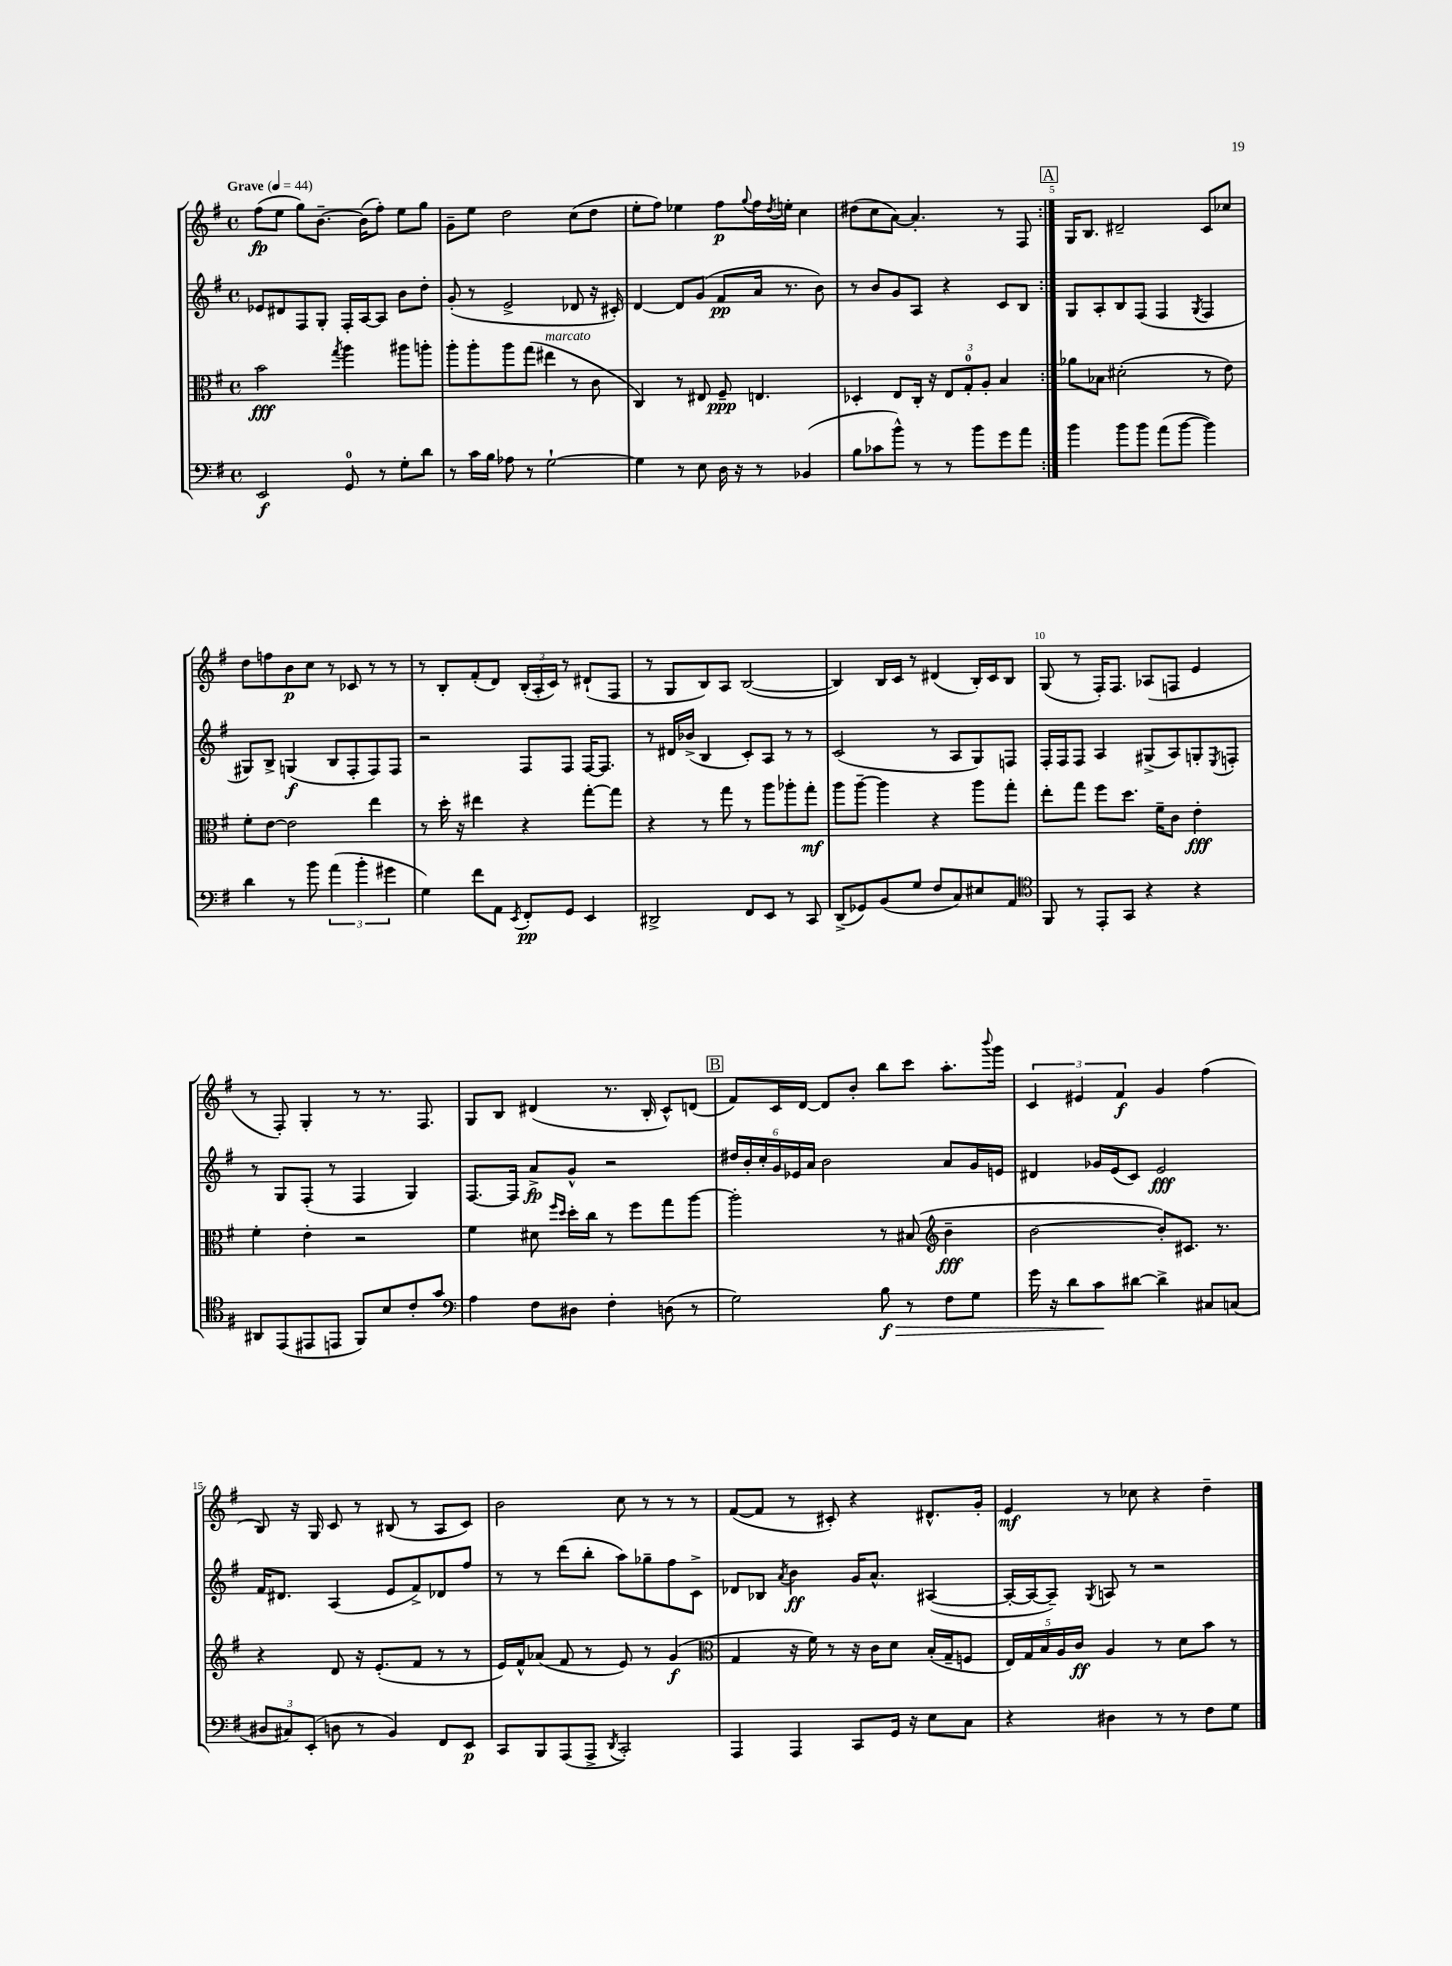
<<
\new StaffGroup <<
\new Staff = "s0" {
    \clef treble \key g \major \defaultTimeSignature \time 4/4 \tempo "Grave" 4 = 44
    \repeat volta 2 { fis''8\fp( e''8 g''8) b'8.~-- b'16( fis''8-.) e''8 g''8 |
    g'8-- e''8 d''2 c''8( d''8 |
    e''8-. fis''8) ees''4 fis''8\p \appoggiatura { g''8 } fis''16 \acciaccatura { d''8 } e''16-. c''4 |
    dis''8( c''8 a'8~) a'4.-. r8 fis8 | }
    \mark \markup { \box "A" } g16 b8. dis'2-- c'8 ces''8 |
    d''8 f''8 b'8\p c''8 r8 ces'8 r8 r8 |
    r8 b8-. fis'8-.( d'8) \tuplet 3/2 { b16-.( a16-. c'16) } r8 dis'8-!( fis8 |
    r8 g8 b8) a8 b2~( |
    b4) b16 c'16 r8 dis'4( b16-.) c'16 b8 |
    g8( r8 fis16-.) fis8. aes8( f8 e'4 |
    r8 fis8-.) g4-. r8 r8. fis8. |
    g8 b8 dis'4( r8. b16-. c'8-^) d'8( |
    \mark \markup { \box "B" } fis'8) c'16 d'16~ d'8 b'8-. b''8 c'''8 a''8.-. \appoggiatura { b'''8 } g'''16 |
    \tuplet 3/2 { c'4 eis'4 fis'4\f } g'4 fis''4( |
    b8) r16 g16 c'8 r8 bis8( r8 a8 c'8) |
    b'2 c''8 r8 r8 r8 |
    fis'8~( fis'8 r8 cis'8-.) r4 dis'8.-^ g'16-. |
    e'4\mf r8 ces''8 r4 d''4-- \bar "|." |
}
\new Staff = "s1" {
    \clef treble \key g \major \defaultTimeSignature \time 4/4
    \repeat volta 2 { ees'8 dis'8 fis8 g8-. fis16-. a16~ a8 b'8 d''8-. |
    g'8-.( r8 e'2-> des'8 r16 cis'16-.) |
    d'4~ d'8 g'8( fis'8\pp a'16 r8. b'8) |
    r8 b'8 g'8 a8 r4 c'8 b8 | }
    \mark \markup { \box "A" } g8 a8-. b8 fis8( fis4 \acciaccatura { g8 } fis4 |
    gis8) b8-> g4\f( b8 fis8-. fis8) fis8 |
    r2 fis8 fis8 fis16~ fis8. |
    r8 dis'16 bes'16->( b4 c'8-.) a8 r8 r8 |
    c'2( r8 a8 g8) f8 |
    fis16-. fis16 fis8 a4 gis8->( a8) g8-. \acciaccatura { e8 } f8-. |
    r8 g8 fis8-.( r8 fis4 g4) |
    fis8.~ fis16 a'8->\fp g'8-^ r2 |
    \mark \markup { \box "B" } \tuplet 6/4 { dis''16 b'16-. c''16-. g'16 ees'16 a'16 } b'2 a'8 g'16 e'16 |
    dis'4 ges'16 e'16( c'8) e'2\fff |
    fis'16 dis'8. a4( e'8 fis'8->) des'8 fis''8 |
    r8 r8 d'''8( b''8-. a''8) ges''8-- fis''8 c'8-> |
    des'8 bes8 \acciaccatura { a'8 } b'4\ff g'16 a'8.-^ ais4~( |
    ais16~-. ais16~ ais8--) \acciaccatura { g8 } a8 r8 r2 \bar "|." |
}
\new Staff = "s2" {
    \clef alto \key g \major \defaultTimeSignature \time 4/4
    \repeat volta 2 { b'2\fff \acciaccatura { g''8 } a''4 ais''8 a''8-. |
    a''8-. a''8-. a''8 g''8( eis''4^\markup { \italic "marcato" } r8 c'8 |
    c4) r8 eis8 fis8--\ppp e4. |
    des4-. e8 c16-. r16 \tuplet 3/2 { e8 g8-0-. a8-. } b4 | }
    \mark \markup { \box "A" } aes'8 bes8 dis'2-.( r8 e'8) |
    fis'8-. e'8~ e'2 e''4 |
    r8 d''16-. r16 eis''4 r4 g''8~-. g''8 |
    r4 r8 g''8 r8 a''8 aes''8-. g''8-.\mf |
    a''8 a''8~-- a''4 r4 a''8 g''8-. |
    e''8-. g''8 fis''8 d''8. fis'16-- c'8 e'4-.\fff |
    fis'4-. e'4-. r2 |
    fis'4 dis'8 \grace { fis''16 d''16 } d''16-. c''16 r8 fis''8 g''8 a''8~ |
    \mark \markup { \box "B" } a''2-. r8 bis8( \clef treble b'4--\fff |
    b'2~ b'8-.) cis'8. r8. |
    r4 d'8 r16 e'8.-.( fis'8 r8 r8 |
    e'16) fis'16-^ aes'8( fis'8 r8 e'8) r8 g'4\f( |
    \clef alto g4 r16 fis'16) r8 r16 c'16 d'8 b16-.( g16-- f8 |
    \tuplet 5/4 { e16) g16 b16 a16 c'16\ff } a4 r8 d'8 b'8 r8 \bar "|." |
}
\new Staff = "s3" {
    \clef bass \key g \major \defaultTimeSignature \time 4/4
    \repeat volta 2 { e,2\f g,8-0 r8 g8-. d'8 |
    r8 c'16 b16 aes8 r8 g2~-! |
    g4 r8 e8 d16 r16 r8 bes,4( |
    b8 ces'8 b'8-^) r8 r8 b'8 g'8 a'8 | }
    \mark \markup { \box "A" } b'4 b'8 b'8 a'8( b'8~ b'4) |
    d'4 r8 b'8 \tuplet 3/2 { a'4( b'4-. gis'4 } |
    g4) fis'8 a,8 \acciaccatura { e,8 } fis,8-.\pp g,8 e,4 |
    dis,2-> fis,8 e,8 r8 c,8 |
    d,8->( ges,8) b,8( g8 fis8 c8) eis8 a,8 |
    \clef tenor fis,8 r8 e,8-. g,8 r4 r4 |
    ais,8 e,8( eis,8 e,8 fis,8) b8 c'8-. g'8 |
    \clef bass a4 fis8 dis8 fis4-. d8( r8 |
    \mark \markup { \box "B" } g2) b8\f\> r8 fis8 g8 |
    g'16 r16 d'8 c'8\! dis'8~ dis'4-> cis8 c8( |
    \tuplet 3/2 { dis8 cis8) e,8-.( } d8 r8 b,4) fis,8 e,8\p |
    c,8 b,,8 a,,8( a,,8-> \acciaccatura { d,8 } c,2-.) |
    a,,4 a,,4 c,8 g,16 r16 e8 c8 |
    r4 dis4 r8 r8 fis8 g8 \bar "|." |
}
>>
>>
\layout { \context { \Score \override BarNumber.break-visibility = ##(#f #t #t) barNumberVisibility = #(every-nth-bar-number-visible 5) } }
